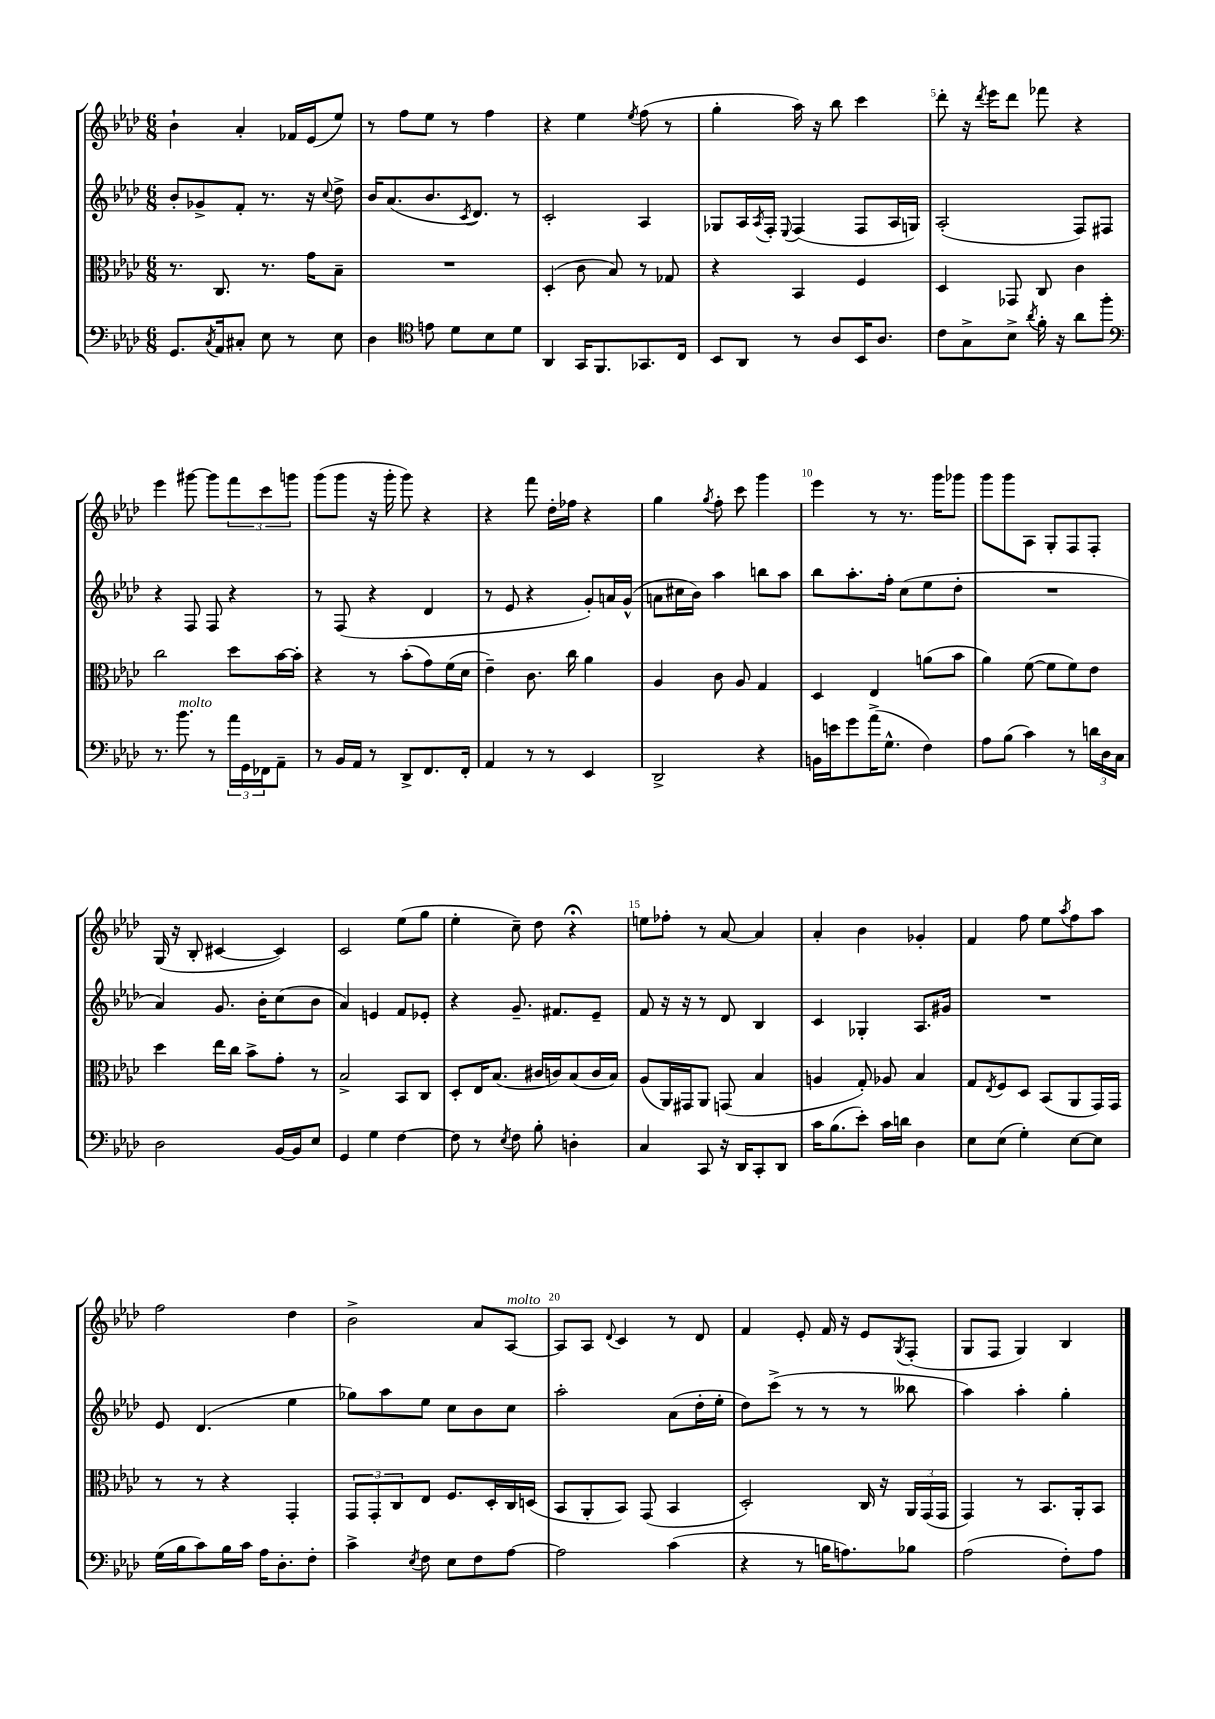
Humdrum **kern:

**kern	**kern	**kern	**kern
*staff4	*staff3	*staff2	*staff1
*clefF4	*clefC3	*clefG2	*clefG2
*k[b-e-a-d-]	*k[b-e-a-d-]	*k[b-e-a-d-]	*k[b-e-a-d-]
*M6/8	*M6/8	*M6/8	*M6/8
8.GG/L	8.r	8b-'/L	4b-`\
.	.	8g-^/	.
8qC/	.	.	.
16AA-/k	8.C/	.	.
8C#'/J	.	8f'/J	4a-'/
8E-\	8.r	8.r	.
8r	.	.	16f-/LL
.	16g\LK	16r	(16e-/J
.	.	8qqcc/	.
8E-\	8B-~\J	8dd-^\	8ee-/J)
=	=	=	=
4D-\	2.r	16b-/LK	8r
.	.	(8.a-/	.
.	.	.	8ff\L
*clefC4	*	*	*
8e\	.	8.b-/	8ee-\J
8d-\L	.	.	8r
.	.	8qc/	.
.	.	8.d-/J)	.
8B-\	.	.	4ff\
8d-\J	.	8r	.
=	=	=	=
4AA-/	(4D-'/	2c'/	4r
16GG/LK	8c\	.	4ee-\
8.FF/	.	.	.
.	8B-/)	.	.
.	.	.	8qee-/
8.GG-/	8r	4A-/	(8ff\
.	8G-/	.	8r
16C/Jk	.	.	.
=	=	=	=
8BB-/L	4r	8G-/L	4gg'\
8AA-/J	.	16A-/L	.
.	.	8qA-/	.
.	.	16F'/JJ	.
.	.	8qqE-/	.
8r	4BB-/	(4F/	16aa-\)
.	.	.	16r
8A-/L	.	.	8bb-\
16BB-/K	4F/	8F/L	4ccc\
8.A-/J	.	.	.
.	.	16A-/L	.
.	.	16G/JJ)	.
=	=	=	=
8c\L	4D-/	(2A-'/	8ddd-'\
8G^\	.	.	16r
.	.	.	8qddd-/
.	.	.	16eee-\LK
8B-^\J	8GG-/	.	8ddd-\J
8qa-/	.	.	.
16f'\	8C/	.	8fff-\
16r	.	.	.
8a-\L	4c\	8F/L)	4r
8ff'\J	.	8F#/J	.
=	=	=	=
*clefF4	*	*	*
8.r	2cc\	4r	4eee-\
8.b-\	.	.	.
.	.	8F/	[8ggg#\
8r	.	8F/	8ggg#\]L
24a-\LL	8dd-\L	4r	12fff\
24GG\	.	.	.
24FF-\J	.	.	12ccc\
8AA-~\J	[16b-\L	.	.
.	.	.	12ggg\J
.	16b-'\]JJ	.	.
=	=	=	=
8r	4r	8r	(8ggg\L
16BB-/LL	.	(8F/	8ggg\J
16AA-/JJ	.	.	.
8r	8r	4r	16r
.	.	.	16ggg'\
8DD-^/L	(8b-'\L	.	8ggg\)
8.FF/	8g\)	4d-/	4r
.	(16f\L	.	.
16FF'/Jk	16d-\JJ	.	.
=	=	=	=
4AA-/	4e-~\)	8r	4r
.	.	8e-/	.
8r	8.c\	4r	8fff\
8r	.	.	16dd-'\LL
.	16cc\	.	16ff-\JJ
4EE-/	4a-\	8g'/L)	4r
.	.	16a/L	.
.	.	(16g^^/JJ	.
=	=	=	=
2DD-^/	4A-/	8a\L	4gg\
.	.	16cc#\L	.
.	.	16b-\JJ)	.
.	.	.	8qgg/
.	8c\	4aa-\	8ff'\
.	8A-/	.	8ccc\
4r	4G/	8bb\L	4ggg\
.	.	8aa-\J	.
=	=	=	=
16BB\LL	4D-/	8bb-\L	4eee-\
16e\J	.	.	.
8g\	.	8.aa-'\	.
(16a-^\K	4E-/	.	8r
8.G^^\J	.	16ff'\Jk	.
.	.	(8cc\L	8.r
4F\)	(8a\L	8ee-\	.
.	.	.	16ggg\LK
.	8b-\J	8dd-'\J	8ggg-\J
=	=	=	=
8A-\L	4a-\)	2.r	8ggg\L
(8B-\J	.	.	8ggg\
4c\)	([8f\	.	8A-\J
.	8f\]L	.	8G'/L
8r	8f\)	.	8F/
24d\LL	8e-\J	.	8F'/J
24D-\	.	.	.
24C\JJ	.	.	.
=	=	=	=
2D-\	4dd-\	4a-/)	(16G/
.	.	.	16r
.	.	.	8B-'/
.	16ee-\LL	8.g/	[4c#/
.	16cc\JJ	.	.
.	8b-^\L	.	.
.	.	16b-'\LK	.
[16BB-/LL	8g'\J	(8cc\	4c#/])
16BB-/]J	.	.	.
8E-/J	8r	8b-\J	.
=	=	=	=
4GG/	2B-^/	4a-/)	2c/
4G\	.	4e/	.
[4F\	8BB-/L	8f/L	(8ee-\L
.	8C/J	8e-'/J	8gg\J
=	=	=	=
8F\]	8D-'/L	4r	4ee-'\
8r	16E-/K	.	.
.	(8.B-/J	.	.
8qE-/	.	.	.
8F\	.	8.g~/	8cc~\)
8B-'\	16c#/LL	.	8dd-\
.	16c/J)	8.f#/L	.
4D'\	(8B-/	.	4r;
.	16c/L	8e-~/J	.
.	16B-/JJ)	.	.
=	=	=	=
4C/	(8A-/L	8f/	8ee\L
.	16AA-/L)	16r	8ff-'\J
.	16GG#/J	16r	.
8CC/	8AA-/J	8r	8r
16r	(8GG/	8d-/	[8a-/
16DD-/LK	.	.	.
8CC'/	4B-/	4B-/	4a-/]
8DD-/J	.	.	.
=	=	=	=
16c\LK	4A/	4c/	4a-'/
(8.B-\	.	.	.
8e-'\J)	8G'/)	4G-'/	4b-\
16c\LL	8A-/	.	.
16d\JJ	.	.	.
4D-\	4B-/	8.A-/L	4g-'/
.	.	16g#/Jk	.
=	=	=	=
8E-\L	8G/L	2.r	4f/
.	8qE-/	.	.
(8E-\J	8F/	.	.
4G'\)	8D-/J	.	8ff\
.	(8BB-/L	.	8ee-\L
.	.	.	8qaa-/
[8E-\L	8AA-/	.	8ff\
8E-\]J	16GG/L)	.	8aa-\J
.	16GG/JJ	.	.
=	=	=	=
(16G\LL	8r	8e-/	2ff\
16B-\J	.	.	.
8c\)	8r	(4.d-/	.
16B-\L	4r	.	.
16c\JJ	.	.	.
16A-\LK	.	.	.
8.D-'\	.	.	.
.	4GG'/	4ee-\	4dd-\
8F'\J	.	.	.
=	=	=	=
4c^\	12GG/L	8gg-\L)	2b-^\
.	12GG'/	.	.
.	.	8aa-\	.
.	12C/	.	.
8qE-/	.	.	.
8F\	8E-/J	8ee-\J	.
8E-\L	8.F/L	8cc\L	.
8F\	.	8b-\	8a-/L
.	16D-'/L	.	.
[8A-\J	16C/	8cc\J	[8A-/J
.	(16D/JJ	.	.
=	=	=	=
2A-\]	8BB-/L	2aa-'\	8A-/]L
.	8AA-'/	.	8A-/J
.	.	.	8qqd-/
.	8BB-/J)	.	4c/
.	(8GG/	.	.
(4c\	4BB-/	(8a-\L	8r
.	.	16dd-'\L	8d-/
.	.	16ee-'\JJ	.
=	=	=	=
4r	2D-'/)	8dd-\L)	4f/
.	.	(8ccc^\J	.
8r	.	8r	8e-'/
16B\LK	.	8r	16f/
8.A\)	.	.	16r
.	16C/	8r	8e-/L
.	16r	.	.
.	.	.	8qG/
8B-\J	24AA-/LL	8bb--\	(8F'/J
.	(24GG/	.	.
.	24GG/JJ	.	.
=	=	=	=
(2A-\	4GG/)	4aa-\)	8G/L
.	.	.	8F/J
.	8r	4aa-'\	4G/)
.	8.BB-/L	.	.
8F'\L)	.	4gg'\	4B-/
.	16AA-'/k	.	.
8A-\J	8BB-/J	.	.
==	==	==	==
*-	*-	*-	*-
